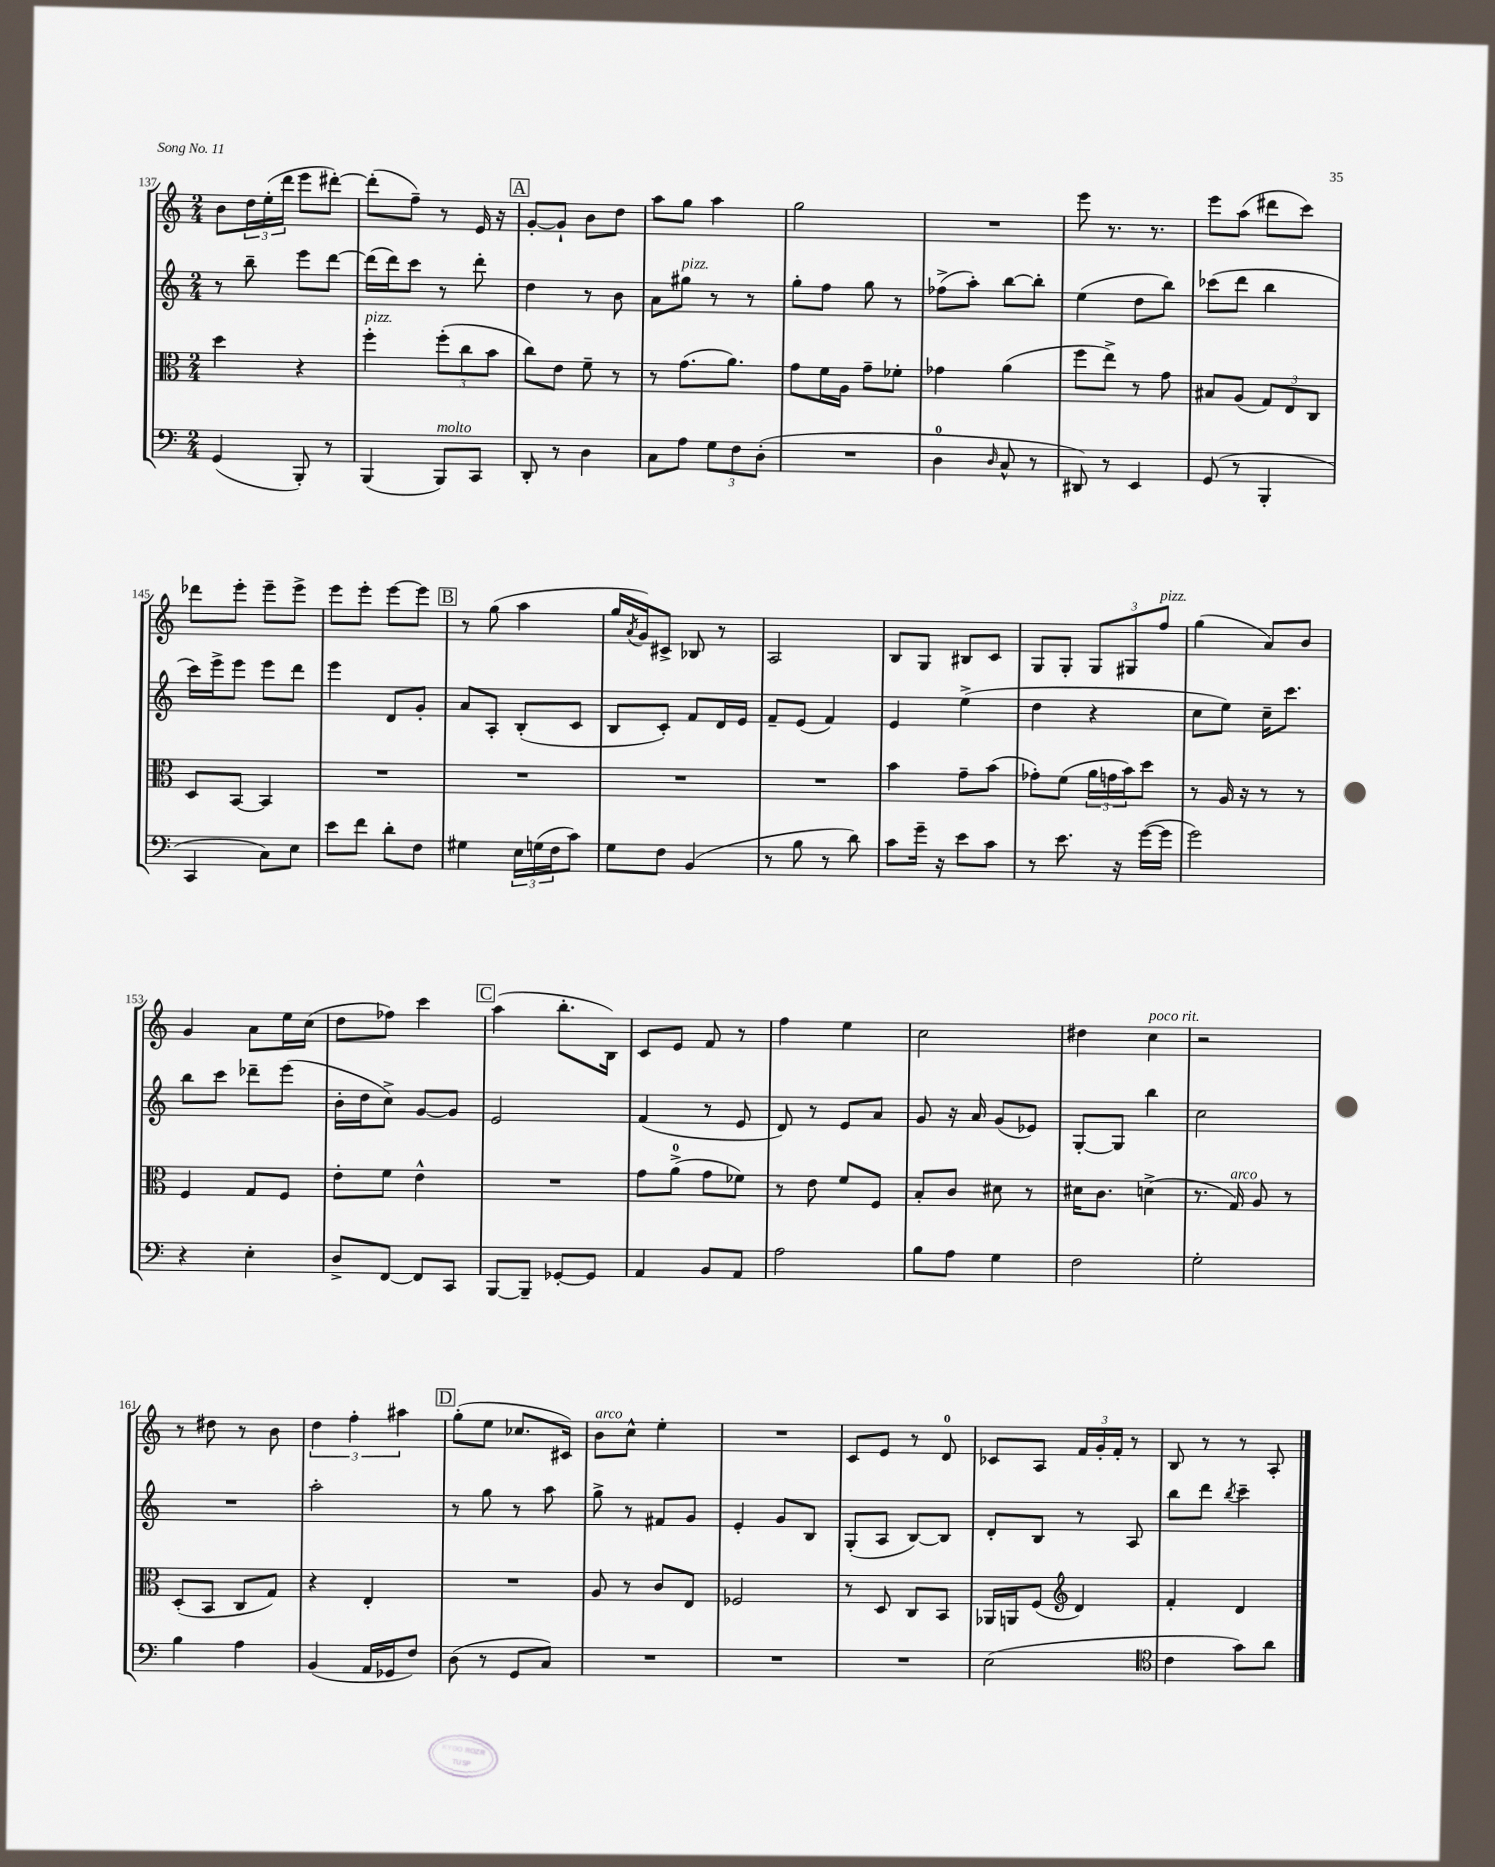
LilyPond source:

<<
\new StaffGroup <<
\new Staff = "s0" {
    \clef treble \key c \major \numericTimeSignature \time 2/4
    b'8 \tuplet 3/2 { d''16 e''16-.( d'''16 } e'''8 dis'''8~-.) |
    dis'''8-.( f''8--) r8 e'16 r16 |
    \mark \markup { \box "A" } g'8~-. g'8-! b'8 d''8 |
    a''8 g''8 a''4 |
    g''2 |
    R2 |
    e'''8 r8. r8. |
    e'''8 a''8( dis'''8 c'''8) |
    des'''8 e'''8-. e'''8-- e'''8-> |
    e'''8 e'''8-. e'''8~ e'''8 |
    \mark \markup { \box "B" } r8 g''8( a''4 |
    g''16 \acciaccatura { a'8 } g'16) cis'8-> bes8 r8 |
    a2 |
    b8 g8 bis8 c'8 |
    g8 g8-. \tuplet 3/2 { g8 gis8 f''8^\markup { \italic "pizz." } } |
    g''4( a'8) b'8 |
    g'4 a'8 e''16 c''16( |
    d''8 fes''8) c'''4 |
    \mark \markup { \box "C" } a''4( b''8.-. b16) |
    c'8 e'8 f'8 r8 |
    f''4 e''4 |
    c''2 |
    dis''4 c''4^\markup { \italic "poco rit." } |
    r2 |
    r8 dis''8 r8 b'8 |
    \tuplet 3/2 { d''4 f''4-. ais''4 } |
    \mark \markup { \box "D" } g''8-.( e''8 ces''8. cis'16) |
    b'8^\markup { \italic "arco" } c''8-^ e''4-. |
    R2 |
    c'8 e'8 r8 d'8-0 |
    ces'8 a8 \tuplet 3/2 { f'16 g'16-. f'16-. } r8 |
    b8 r8 r8 a8-. \bar "|." |
}
\new Staff = "s1" {
    \clef treble \key c \major \numericTimeSignature \time 2/4
    r8 b''8-- e'''8 d'''8~ |
    d'''16( d'''16) c'''8 r8 d'''8-. |
    \mark \markup { \box "A" } d''4 r8 b'8 |
    a'8 gis''8^\markup { \italic "pizz." } r8 r8 |
    g''8-. f''8 g''8 r8 |
    fes''8->( a''8-.) b''8~ b''8-. |
    e''4( d''8 b''8) |
    ces'''8( d'''8 b''4 |
    c'''16) e'''16-> e'''8 e'''8 d'''8 |
    e'''4 d'8 g'8-. |
    \mark \markup { \box "B" } a'8 a8-. b8-.( c'8 |
    b8 c'8-.) f'8 d'16 e'16 |
    f'8-- e'8( f'4) |
    e'4 e''4->( |
    d''4 r4 |
    c''8 e''8) c''16-- c'''8. |
    b''8 c'''8 des'''8-- e'''8( |
    b'16-. d''16 c''8->) g'8~ g'8 |
    \mark \markup { \box "C" } e'2 |
    f'4( r8 e'8 |
    d'8) r8 e'8 a'8 |
    g'8 r16 a'16 g'8( ees'8) |
    g8~-. g8 b''4 |
    c''2 |
    R2 |
    a''2-. |
    \mark \markup { \box "D" } r8 g''8 r8 a''8 |
    g''8-> r8 fis'8 g'8 |
    e'4-. g'8 b8 |
    g8-.( a8 b8~) b8 |
    d'8-. b8 r8 a8 |
    b''8 d'''8 \acciaccatura { b''8 } c'''4-- \bar "|." |
}
\new Staff = "s2" {
    \clef alto \key c \major \numericTimeSignature \time 2/4
    d''4 r4 |
    f''4-.^\markup { \italic "pizz." } \tuplet 3/2 { f''8-.( c''8 b'8 } |
    \mark \markup { \box "A" } c''8) e'8 f'8-- r8 |
    r8 g'8.( a'8.) |
    g'8 f'16 a16 g'8-- fes'8-. |
    ges'4 a'4( |
    f''8 e''8->) r8 g'8 |
    bis8 a8( \tuplet 3/2 { g8) e8 c8 } |
    d8 b,8~ b,4 |
    R2 |
    \mark \markup { \box "B" } R2 |
    R2 |
    R2 |
    b'4 g'8-- b'8( |
    ges'8-.) f'8( \tuplet 3/2 { a'16 g'16 b'16) } d''8 |
    r8 a16 r16 r8 r8 |
    f4 g8 f8 |
    e'8-. f'8 e'4-^ |
    \mark \markup { \box "C" } R2 |
    g'8 a'8-0->( g'8 fes'8) |
    r8 e'8 f'8 f8 |
    b8-. c'8 dis'8 r8 |
    dis'16 c'8. d'4->( |
    r8. g16^\markup { \italic "arco" }) a8 r8 |
    d8-.( b,8 c8 g8) |
    r4 e4-. |
    \mark \markup { \box "D" } R2 |
    a8 r8 c'8 e8 |
    fes2 |
    r8 d8 c8 b,8 |
    aes,16 a,16 f8( \clef treble d'4) |
    f'4-. d'4 \bar "|." |
}
\new Staff = "s3" {
    \clef bass \key c \major \numericTimeSignature \time 2/4
    g,4( b,,8-.) r8 |
    b,,4( b,,8^\markup { \italic "molto" }) c,8 |
    \mark \markup { \box "A" } d,8-. r8 d4 |
    c8 a8 \tuplet 3/2 { g8 f8 d8-.( } |
    R2 |
    d4-0 \grace { d16 } c8-^ r8 |
    dis,8) r8 e,4 |
    g,8( r8 b,,4-. |
    c,4 c8) e8 |
    e'8 f'8 d'8-. f8 |
    \mark \markup { \box "B" } gis4 \tuplet 3/2 { e16 g16( f16 } c'8) |
    g8 f8 b,4( |
    r8 b8 r8 d'8) |
    c'8 g'16-- r16 e'8 c'8 |
    r8 e'8. r16 g'16~( g'16 |
    g'2) |
    r4 e4-. |
    d8-> f,8~ f,8 c,8 |
    \mark \markup { \box "C" } b,,8~ b,,8-- ges,8~-. ges,8 |
    a,4 b,8 a,8 |
    a2 |
    b8 a8 g4 |
    f2 |
    g2-. |
    b4 a4 |
    b,4( a,16 ges,16 f8) |
    \mark \markup { \box "D" } d8( r8 g,8 c8) |
    R2 |
    R2 |
    R2 |
    e2( |
    \clef tenor c'4 g'8) a'8 \bar "|." |
}
>>
>>
\layout { \context { \Score currentBarNumber = #137 } }
